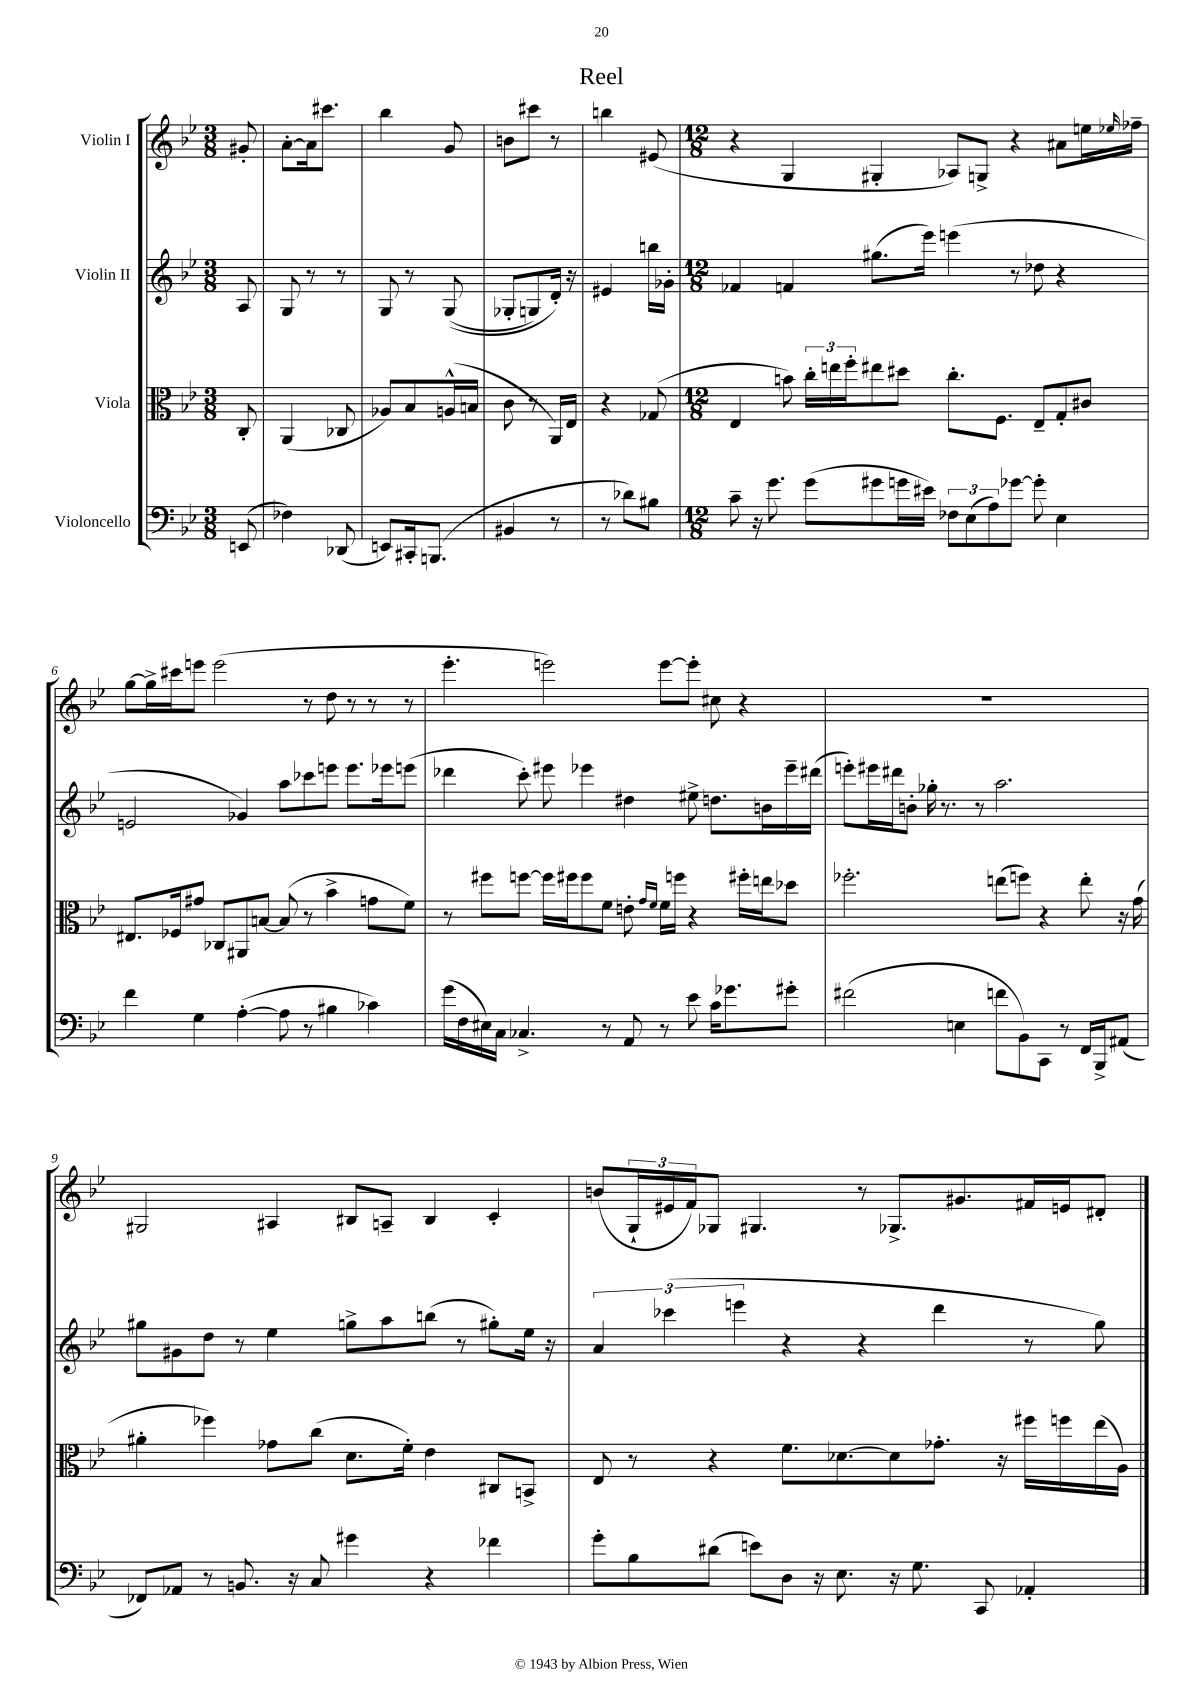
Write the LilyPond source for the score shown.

\header { title = "Reel" }
<<
\new StaffGroup <<
\new Staff = "s0" \with { instrumentName = "Violin I" } {
    \clef treble \key bes \major \numericTimeSignature \time 3/8 \partial 8
    gis'8-. |
    a'8~-. a'16 cis'''8. |
    bes''4 g'8 |
    b'8 cis'''8 r8 |
    b''4 eis'8( |
    \numericTimeSignature \time 12/8 r4 g4 gis4-. aes8) g8-> r4 ais'8 e''16 \grace { ees''16 } fes''16-- |
    g''8~ g''16-> cis'''16 e'''8 e'''2( r8 d''8 r8 r8 r8 |
    ees'''4.-. e'''2) e'''8~ e'''8-. cis''8 r4 |
    R1. |
    gis2 ais4 bis8 a8-- bis4 c'4-. |
    b'8( \tuplet 3/2 { g16-! eis'16 f'16) } ges8 gis4. r8 ges8.-> gis'8. fis'16 e'16 dis'8-. \bar "|." |
}
\new Staff = "s1" \with { instrumentName = "Violin II" } {
    \clef treble \key bes \major \numericTimeSignature \time 3/8 \partial 8
    a8 |
    g8 r8 r8 |
    g8 r8 g8(\( |
    ges8-. g8) d'16-.\) r16 |
    eis'4 b''16 ges'16-. |
    \numericTimeSignature \time 12/8 fes'4 f'4 gis''8.( ees'''16) e'''4( r8 des''8 r4 |
    e'2 ges'4) a''8 ces'''8 e'''8 e'''8. ees'''16 e'''8( |
    des'''4 c'''8-.) eis'''8 ees'''4 dis''4 eis''8-> d''8. b'16 ees'''16-- dis'''16( |
    e'''8-.) eis'''16 dis'''16 b'8-. ges''16-. r8. r8 a''2. |
    gis''8 gis'8 d''8 r8 ees''4 g''8-> a''8 b''8( r8 gis''8-.) ees''16 r16 |
    \tuplet 3/2 { a'4 ces'''4( e'''4 } r4 r4 d'''4 r8 g''8) \bar "|." |
}
\new Staff = "s2" \with { instrumentName = "Viola" } {
    \clef alto \key bes \major \numericTimeSignature \time 3/8 \partial 8
    c8-. |
    a,4( ces8 |
    aes8) bes8 a16-^( b16 |
    c'8 r8 a,16) ees16 |
    r4 ges8( |
    \numericTimeSignature \time 12/8 ees4 b'8) \tuplet 3/2 { c''16-. e''16 f''16-. } eis''8 dis''8 c''8.-. f8. ees8-- g8-. cis'8 |
    eis8. fes16 gis'8 ces8 ais,8 b8~ b8( r8 bes'4-> g'8 f'8) |
    r8 fis''8 f''8~ f''16 fis''16 fis''8 f'8 e'8-. \grace { g'16 f'16 } f'16 f''16 r4 fis''16-. e''16 des''8 |
    fes''2.-. e''8( f''8) r4 e''8-. r16 g'16( |
    ais'4-. fes''4) ges'8 c''8( d'8. f'16-.) ees'4 cis8 b,8-> |
    ees8 r8 r4 f'8. des'8.~ des'8 ges'8.-. r16 fis''16 f''16 ees''16( a16) \bar "|." |
}
\new Staff = "s3" \with { instrumentName = "Violoncello" } {
    \clef bass \key bes \major \numericTimeSignature \time 3/8 \partial 8
    e,8( |
    fes4) des,8( |
    e,8) cis,16-. b,,8.( |
    bis,4 r8 |
    r8 des'8) bis8 |
    \numericTimeSignature \time 12/8 c'8-- r16 g'8. g'8( gis'8 g'16 eis'16) \tuplet 3/2 { fes8 ees8( a8) } ges'8~ ges'8-. ees4 |
    f'4 g4 a4~-.( a8 r8 bis4 ces'4) |
    g'16( f16 eis16) c16 ces4.-> r8 a,8 r8 ees'8 c'16 ges'8. gis'8-. |
    fis'2( e4 f'8 bes,8) c,8 r8 f,16 bes,,16-> ais,8( |
    fes,8) aes,8 r8 b,8. r16 c8 gis'4 r4 fes'4 |
    g'8-. bes8 dis'8( e'8) d8 r16 ees8. r16 g8. c,8 aes,4-. \bar "|." |
}
>>
>>
